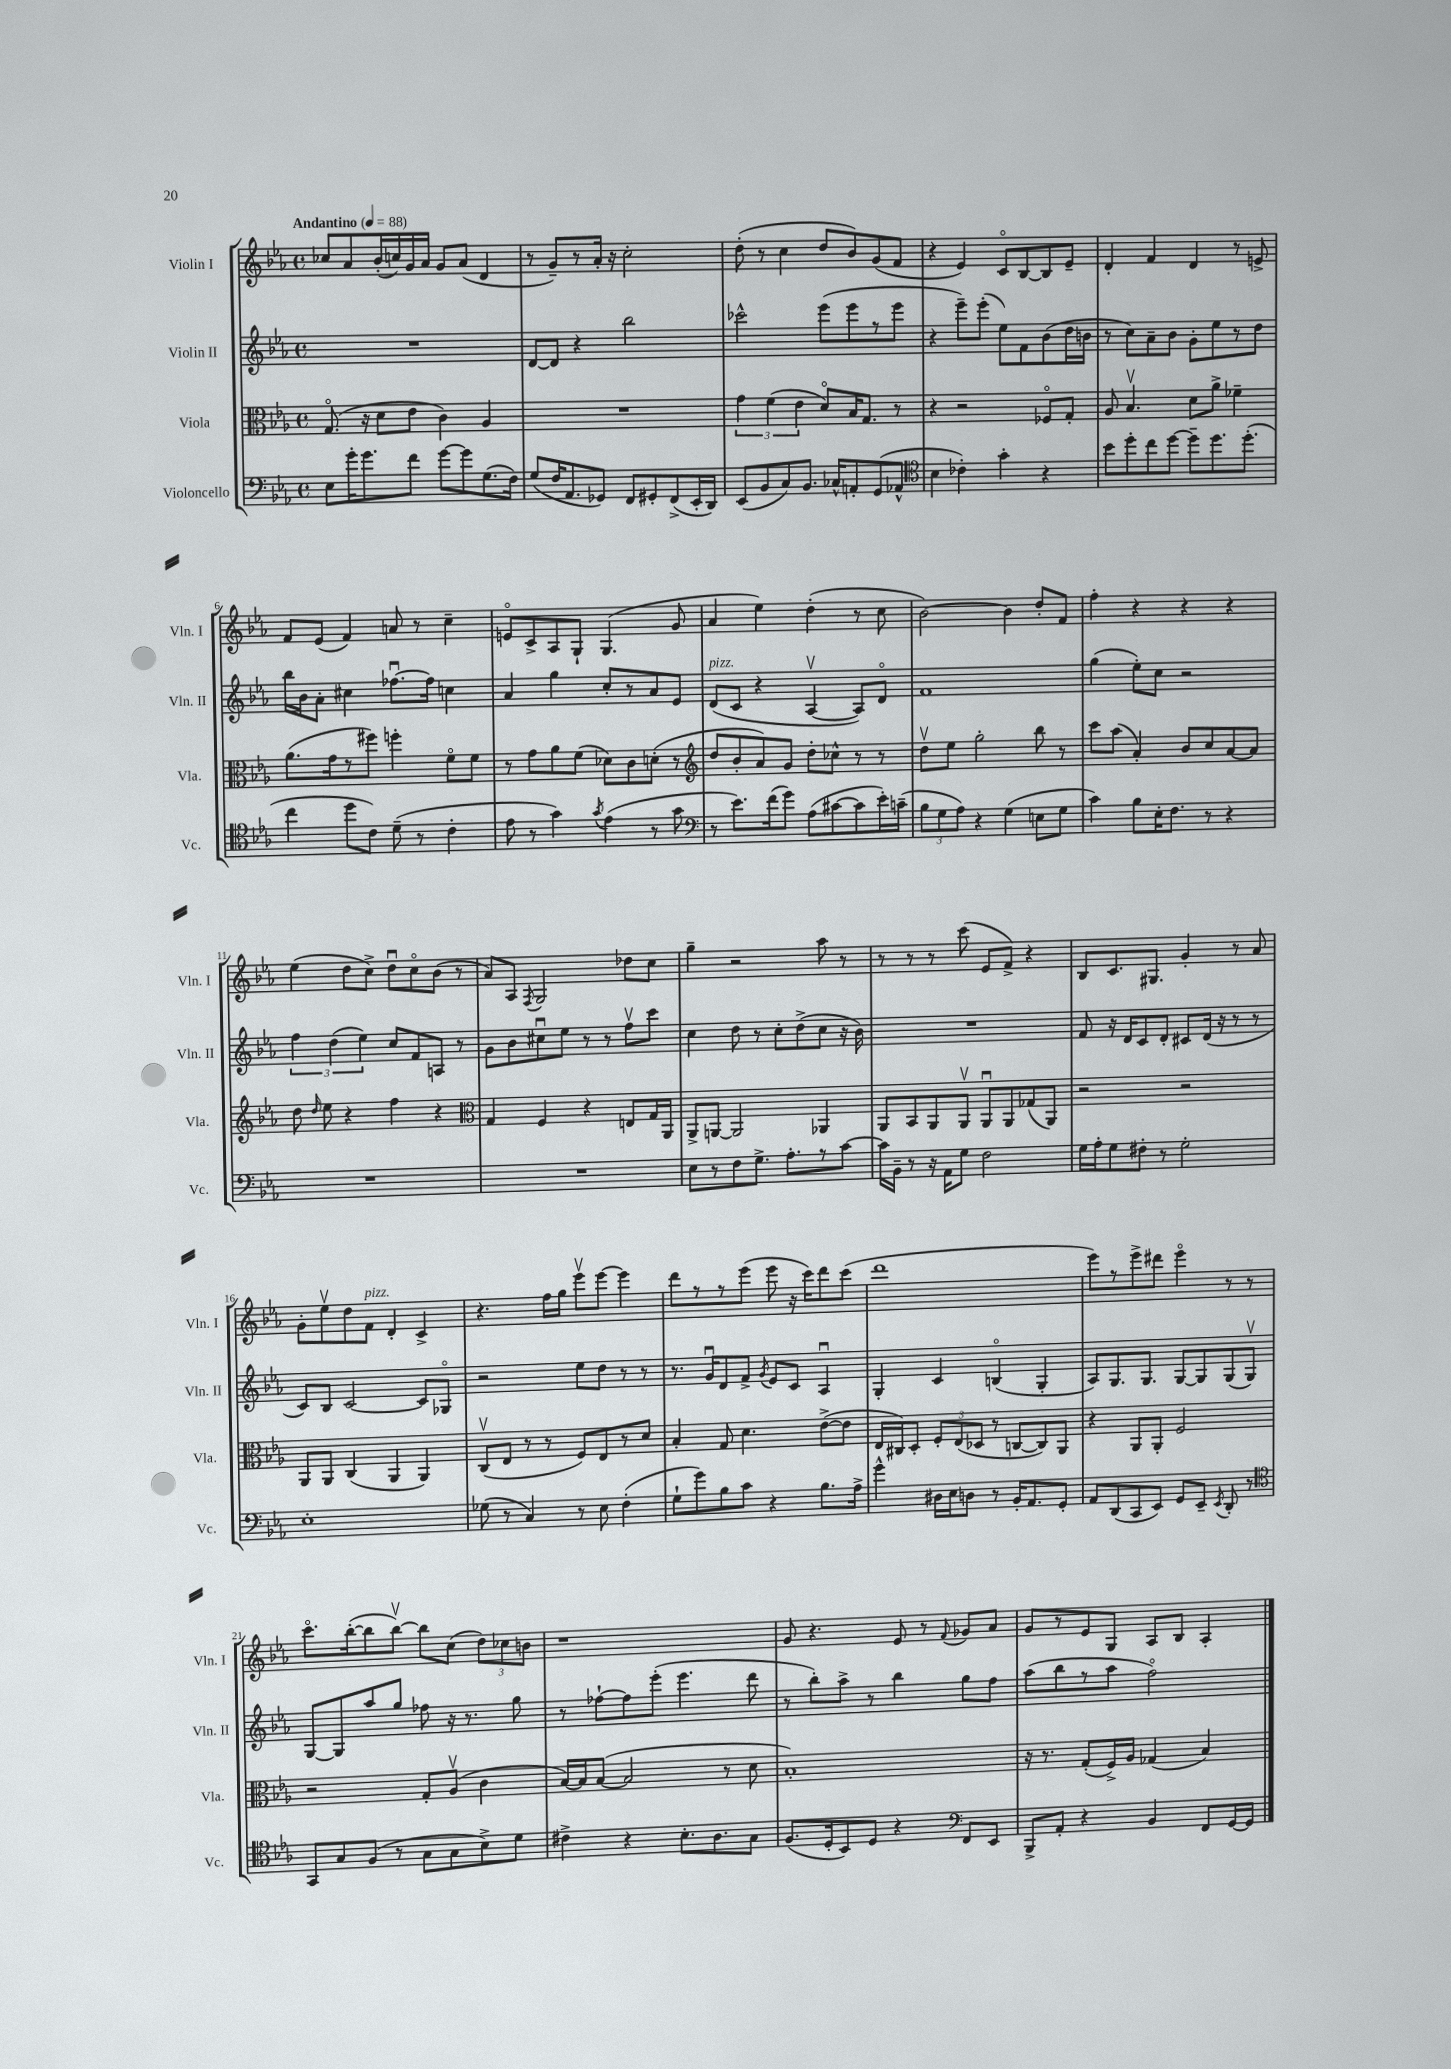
<<
\new StaffGroup <<
\new Staff = "s0" \with { instrumentName = "Violin I" shortInstrumentName = "Vln. I" } {
    \clef treble \key ees \major \defaultTimeSignature \time 4/4 \tempo "Andantino" 4 = 88
    \autoBeamOff ces''8[ aes'8 bes'16-.( c''16) g'16 aes'16] g'8[ aes'8]( d'4 |
    r8 g'8[--) r8 aes'16]-. r16 c''2-. |
    d''8-.( r8 c''4 d''8[ bes'8) g'8( f'8] |
    r4 ees'4) c'8[\flageolet bes8~ bes8 ees'8]-- |
    d'4-. f'4 d'4 r8 e'8-> |
    f'8[ ees'8]( f'4) a'8 r8 c''4-- |
    e'8[\flageolet c'8-> aes8 g8]-! g4.( g'8 |
    aes'4 ees''4) d''4-.( r8 c''8 |
    bes'2~) bes'4 d''8[-. f'8] |
    f''4-. r4 r4 r4 |
    ees''4( d''8[ c''8]->) d''8[\downbow c''8\flageolet bes'8]( r8 |
    aes'8[) aes8] \acciaccatura { f8 } g2 des''8[ c''8] |
    g''4-- r2 aes''8 r8 |
    r8 r8 r8 c'''8( ees'8[ f'8]->) r4 |
    bes8[ c'8. gis8.] g'4-. r8 aes'8 |
    g'8[-. ees''8\upbow d''8 f'8]^\markup { \italic "pizz." } d'4-. c'4-> |
    r4. f''16[ g''16] ees'''8[\upbow ees'''8]~ ees'''4 |
    d'''8[ r8 r8 ees'''8]( ees'''8 r16 c'''16[) d'''8 c'''8]( |
    d'''1 |
    ees'''8[) r8 ees'''8-> dis'''8] ees'''4\flageolet r8 r8 |
    c'''8.[\flageolet bes''16~-.( bes''8 bes''8]~\upbow) bes''8[ c''8]( \tuplet 3/2 { d''8[) ces''8 b'8] } |
    r1 |
    g'8 r4. ees'8 r8 \appoggiatura { f'8 } ges'8[ aes'8] |
    g'8[ r8 ees'8 g8] aes8[ bes8] aes4-. \bar "|." |
}
\new Staff = "s1" \with { instrumentName = "Violin II" shortInstrumentName = "Vln. II" } {
    \clef treble \key ees \major \defaultTimeSignature \time 4/4
    \autoBeamOff R1 |
    d'8[~ d'8] r4 bes''2 |
    ces'''2-^ ees'''8[( ees'''8 r8 ees'''8] |
    r4 ees'''8[--) ees'''8]-.( ees''8[) f'8 bes'8( d''16 b'16] |
    r8 c''8[) aes'8-- bes'8] g'8[-. ees''8 r8 d''8] |
    bes''16[ bes'16 aes'8]-. cis''4 fes''8.[~\downbow fes''16] c''4 |
    aes'4 g''4 c''8[-. r8 aes'8 ees'8] |
    d'8[^\markup { \italic "pizz." }( c'8] r4 aes4~\upbow aes8[) d'8]\flageolet |
    f'1 |
    g''4( ees''8[-.) c''8] r2 |
    \tuplet 3/2 { f''4 d''4( ees''4) } c''8[ f'8 a8] r8 |
    g'8[ bes'8 cis''8\downbow ees''8] r8 r8 f''8[\upbow c'''8] |
    c''4 d''8 r8 c''8[-. d''8->( c''8] r16 bes'16) |
    R1 |
    f'8 r16 d'16[ c'8 d'8]-. cis'8[ d'16]( r16 r8 r8 |
    c'8[) bes8] c'2~ c'8[ ges8]\flageolet |
    r2 ees''8[ d''8] r8 r8 |
    r8. g'16[\downbow d'8 f'8]-> \acciaccatura { g'8 } ees'8[ c'8] aes4\downbow |
    g4-. c'4 b4\flageolet( g4-. |
    aes8[) g8. g8.] g8[~ g8 g8( g8]\upbow) |
    g8[~ g8 aes''8 g''8] fes''8 r16 r8. g''8 |
    r8 fes''8[~-! fes''8 ees'''8]-.( ees'''4. d'''8 |
    r8 bes''8[-.) aes''8]-> r8 bes''4 g''8[ f''8] |
    aes''8[( bes''8 r8 aes''8] f''2\flageolet) \bar "|." |
}
\new Staff = "s2" \with { instrumentName = "Viola" shortInstrumentName = "Vla." } {
    \clef alto \key ees \major \defaultTimeSignature \time 4/4
    \autoBeamOff g8.\flageolet( r16 d'8[ ees'8] c'4) aes4 |
    R1 |
    \tuplet 3/2 { g'4 f'4( ees'4 } d'8[\flageolet) bes16 g8.] r8 |
    r4 r2 fes8[\flageolet g8]-. |
    aes8 bes4.\upbow d'8[ aes'8]-> fes'4-- |
    aes'8.[( g'16 r8 fis''8]) f''4-. f'8[\flageolet f'8] |
    r8 g'8[ aes'8 f'8]( des'8[) c'8 d'8]-.( r8 |
    \clef treble d''8[ bes'8-. aes'8) g'8] d''8[-. ces''8]-^ r8 r8 |
    d''8[\upbow ees''8] g''2-. bes''8 r8 |
    c'''8[ aes''8]( aes'4-.) bes'8[ c''8 aes'8~ aes'8] |
    d''8 \grace { d''16 } ees''8 r4 f''4 r4 |
    \clef alto g4 f4 r4 e8[ g16 aes,16] |
    aes,8[-> a,8]~ a,2 aes,4 |
    aes,8[ bes,8 aes,8 aes,8]\upbow aes,8[\downbow aes,8 ges8( aes,8]) |
    r2 r2 |
    aes,8[ aes,8] c4( aes,4 aes,4) |
    c8[\upbow( ees8] r8 r8 f8[) ees8 r8 d'8] |
    bes4-. g8 d'4. ees'8[~->( ees'8] |
    ees16[ cis16) d8]-. \tuplet 3/2 { f8[-. ees8( des8] } r8 c8[~ c8) aes,8] |
    r4 aes,8[ aes,8]-. f2 |
    r2 g8[-. aes8]\upbow( c'4 |
    bes16[~) bes16 bes8]~( bes2 r8 d'8 |
    bes1-.) |
    r16 r8. g8[-.( f16->) aes16] ges4( bes4) \bar "|." |
}
\new Staff = "s3" \with { instrumentName = "Violoncello" shortInstrumentName = "Vc." } {
    \clef bass \key ees \major \defaultTimeSignature \time 4/4
    \autoBeamOff ees8[ g'16-. g'8. f'8] g'8[~ g'8 g8.( f16]) |
    g8[( f16 aes,8. ges,8]) f,8[ gis,8-. f,8->( ees,16-. d,16]) |
    ees,8[( bes,8 c8) bes,8.] ces16[-^ a,8-. g,8( aes,8]-^ |
    \clef tenor bes4 ces'4-.) g'4-. r4 |
    bes'8[ d''8-. c''8 d''8]~ d''8[-- d''8. d''8.]-.( |
    c''4 d''8[ c'8]) d'8--( r8 c'4-. |
    ees'8 r8 g'4) \acciaccatura { g'8 } ees'4( r8 g'8 |
    \clef bass r8 ees'8.[) f'16( g'8]) aes8[( cis'8~ cis'8 ees'16-.) c'16]--( |
    \tuplet 3/2 { bes8[ g8 aes8]) } r4 g4( e8[ g8] |
    c'4) bes8[ ees16-. f8.] r8 r4 |
    R1 |
    R1 |
    ees8[ r8 f8 g8.]-> aes8.[-. r8 c'8]~ |
    c'16[ bes,16]-- r8 r16 aes,16[ g8] f2 |
    g16[ aes16-. g8 fis8]-. r8 g2-. |
    ees1-. |
    ges8( r8 c4) r8 ees8 f4-.( |
    g8[-! g'8) bes8 c'8] r4 bes8.[ aes16]-> |
    g'4-^ dis16[ ees16 d8] r8 bes,16[-. aes,8. g,8]-. |
    aes,8[ d,8( c,8 ees,8]) g,8[ ees,8]-- \acciaccatura { ees,8 } d,8-. r8 |
    \clef tenor g,8[ g8 f8]( r8 g8[ g8 bes8->) d'8] |
    cis'4-> r4 bes8.[-. aes8. g8] |
    f8.[( d16-. bes,8) d8] r4 \clef bass f,8[ ees,8] |
    bes,,8[-> aes,8]-. r4 bes,4 f,8[ g,16~ g,16] \bar "|." |
}
>>
>>
